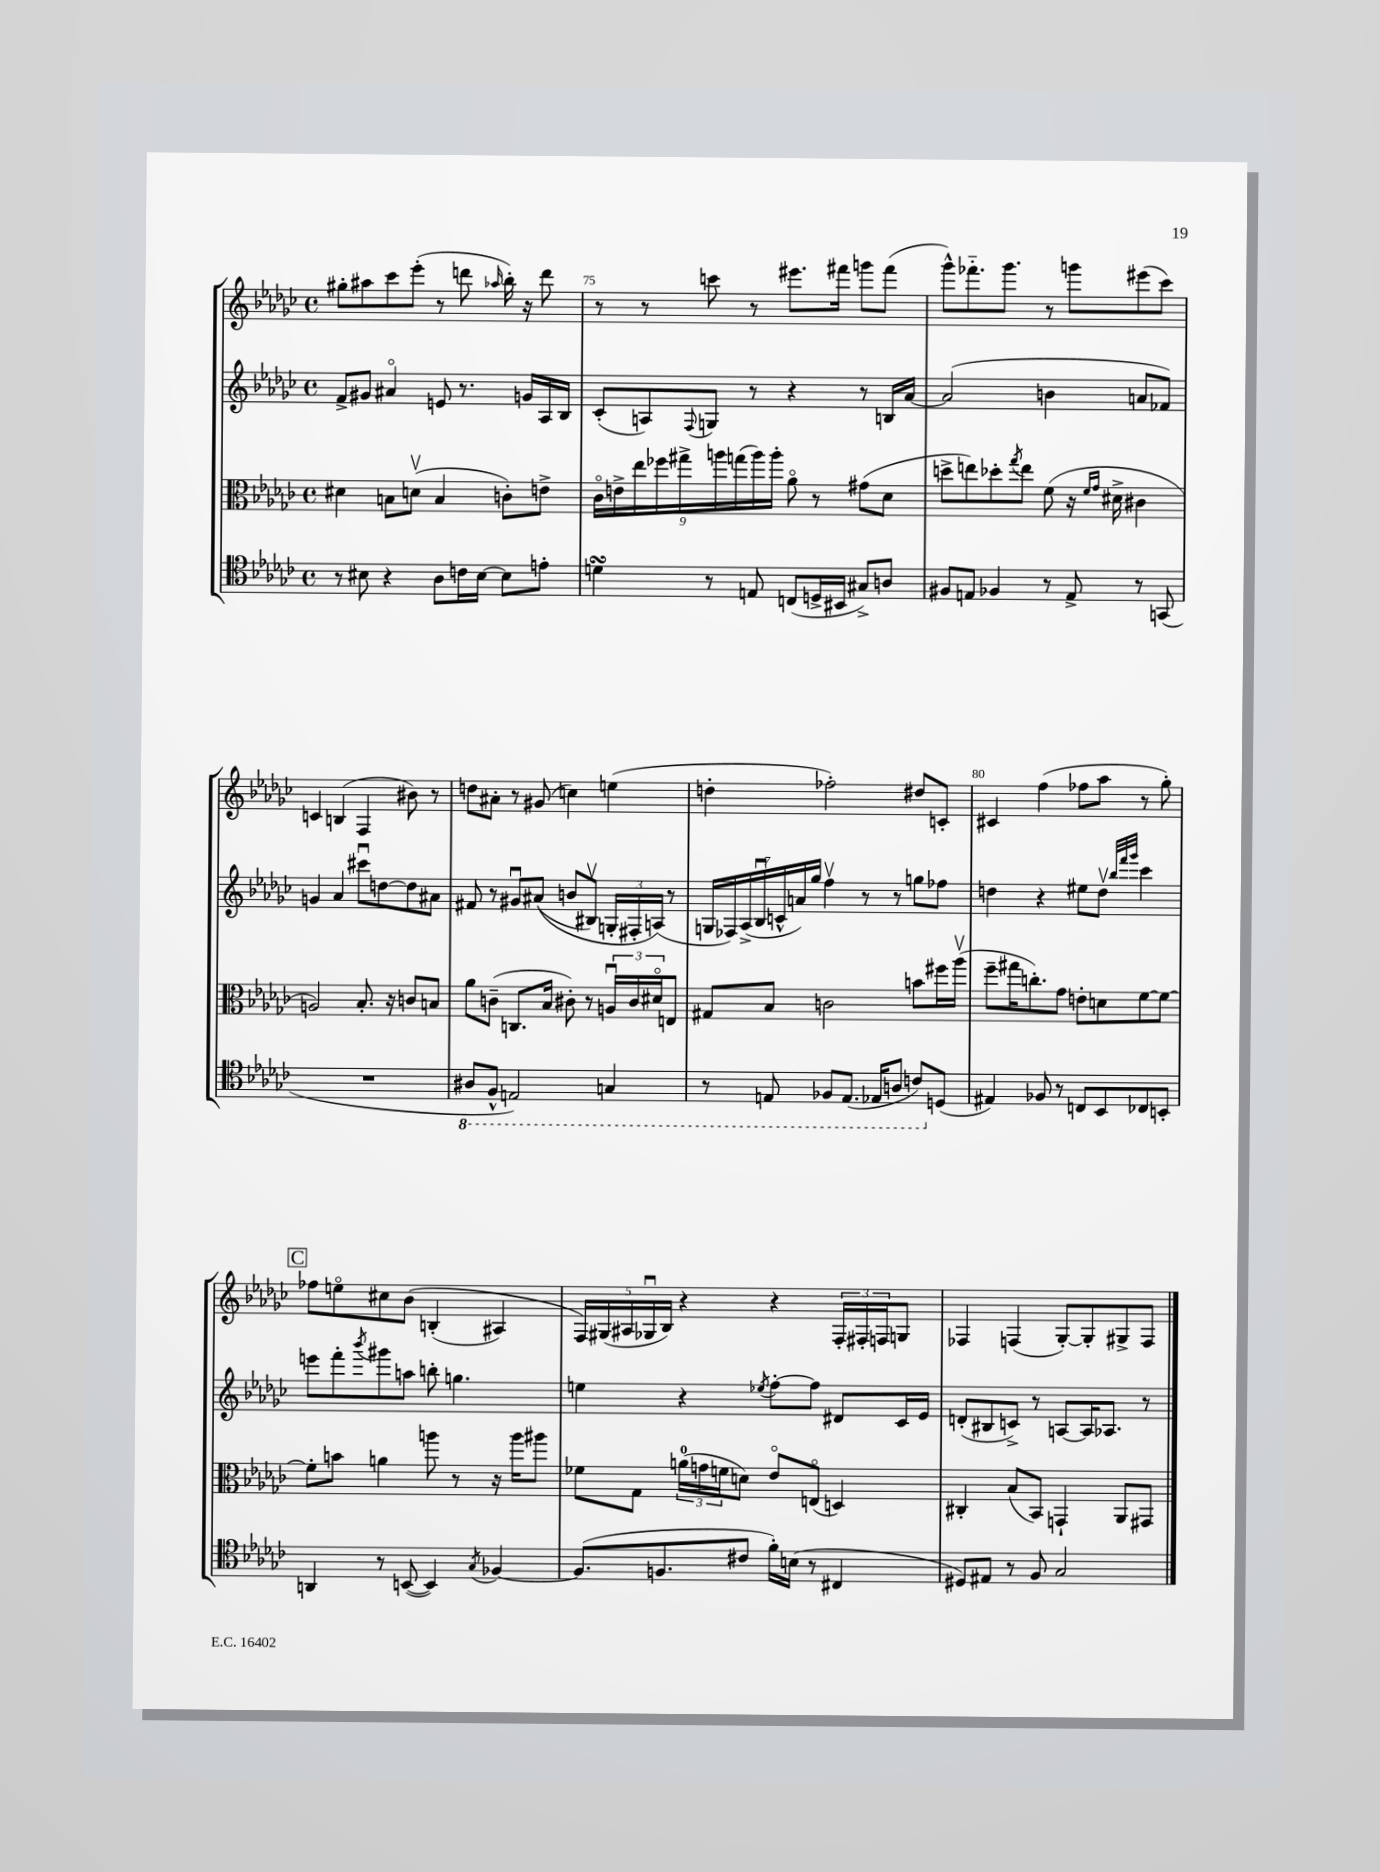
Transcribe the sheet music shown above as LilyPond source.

<<
\new StaffGroup <<
\new Staff = "s0" {
    \clef treble \key ges \major \defaultTimeSignature \time 4/4
    gis''8-. ais''8 ces'''8 ees'''8-.( r8 d'''8 \grace { aes''16 } bes''16-.) r16 d'''8 |
    r8 r8 c'''8 r8 eis'''8. fis'''16 g'''8 fis'''8( |
    ges'''8-^) fes'''8.-_ ges'''8. r8 g'''8 eis'''8( ces'''8) |
    c'4 b4( f4 bis'8) r8 |
    d''8 ais'8-. r8 gis'8( c''4) e''4( |
    d''4-. fes''2-.) dis''8 c'8-. |
    cis'4 f''4( fes''8 aes''8 r8 ges''8-.) |
    \mark \markup { \box "C" } fes''8 e''8\flageolet cis''8 bes'8\( b4-.( ais4) |
    \tuplet 5/4 { f16\) gis16( ais16 ges16\downbow bes16) } r4 r4 \tuplet 3/2 { f16-. fis16-. f16 } g8 |
    fes4 f4( ges8~-.) ges8-. gis8-> f8 \bar "|." |
}
\new Staff = "s1" {
    \clef treble \key ges \major \defaultTimeSignature \time 4/4
    f'8-> gis'8 ais'4\flageolet e'8 r8. g'16 aes16 bes16 |
    ces'8-.( a8) \appoggiatura { f8 } g8 r8 r4 r8 b16 aes'16~ |
    aes'2( b'4 a'8 fes'8) |
    g'4 aes'4 cis'''8\downbow d''8~ d''8 ais'8 |
    fis'8 r8 gis'8\downbow ais'8(\( b'8 bis8\upbow) \tuplet 3/2 { g16-. fis16-. a16(\) } r8 |
    \tuplet 7/4 { g16 fes16) aes16->( bes16\downbow c'16-^ a'16) ges''16 } f''4\upbow r8 r8 g''8 fes''8 |
    d''4 r4 eis''8 d''8\upbow \grace { bes''32 f'''32 ges'''32 } ces'''4 |
    \mark \markup { \box "C" } e'''8 f'''8-. \acciaccatura { bes'''8 } gis'''8 a''8 b''8-. g''4. |
    e''4 r4 \acciaccatura { ees''8 } f''8~-. f''8 dis'8 ces'16 ees'16 |
    d'8-.( bis8 c'8->) r8 a8~ a16 aes8. r8 \bar "|." |
}
\new Staff = "s2" {
    \clef alto \key ges \major \defaultTimeSignature \time 4/4
    dis'4 b8 d'8\upbow( b4 c'8-.) e'8-> |
    \tuplet 9/8 { ces'16\flageolet e'16-> ees''16 fes''16 gis''16-> a''16 g''16( a''16) a''16-. } aes'8\flageolet r8 gis'8( des'8 |
    d''8-> e''8) des''8-. \acciaccatura { ges''8 } e''8 f'8( r16 \grace { f'16 ges'16 } dis'16-> cis'4 |
    a2) bes8.-. r16 c'8 b8 |
    aes'8 c'8--( c8. bes16 cis'8-.) r8 \tuplet 3/2 { a16\downbow cis'16 dis'16\flageolet } e8 |
    gis8 bes8 c'2 b'8 fis''16 aes''16\upbow( |
    f''8-- gis''16 c''8.-.) ges'8 e'8-. d'8 f'8~ f'8~ |
    \mark \markup { \box "C" } f'8-. b'8 a'4 a''8 r8 r16 a''16 ais''8 |
    fes'8 ges8 \tuplet 3/2 { a'16-0( g'16 f'16 } d'8) ees'8\flageolet e8\flageolet( d4) |
    cis4-. bes8( bes,8) g,4-! aes,8 gis,8 \bar "|." |
}
\new Staff = "s3" {
    \clef tenor \key ges \major \defaultTimeSignature \time 4/4
    r8 bis8 r4 aes8 c'16 bis16~ bis8 e'8-. |
    d'4\turn r8 e8 c8( d16-> bis,16 gis8->) a8 |
    fis8 e8 fes4 r8 e8-> r8 g,8( |
    R1 |
    \ottava #-1 ais,8 f,8-^ e,2) g,4 |
    r8 e,8 fes,8 e,8.( ees,16 a,8 c8) \ottava #0 d8( |
    eis4) fes8 r8 c8 bes,8 ces8 b,8-. |
    \mark \markup { \box "C" } a,4 r8 b,8~( b,4) \acciaccatura { ges8 } fes4~ |
    fes8.( f8. cis'8 f'16-.) b16( r8 cis4 |
    dis8) eis8 r8 f8 ges2 \bar "|." |
}
>>
>>
\layout { \context { \Score currentBarNumber = #74 \override BarNumber.break-visibility = ##(#f #t #t) barNumberVisibility = #(every-nth-bar-number-visible 5) } }
